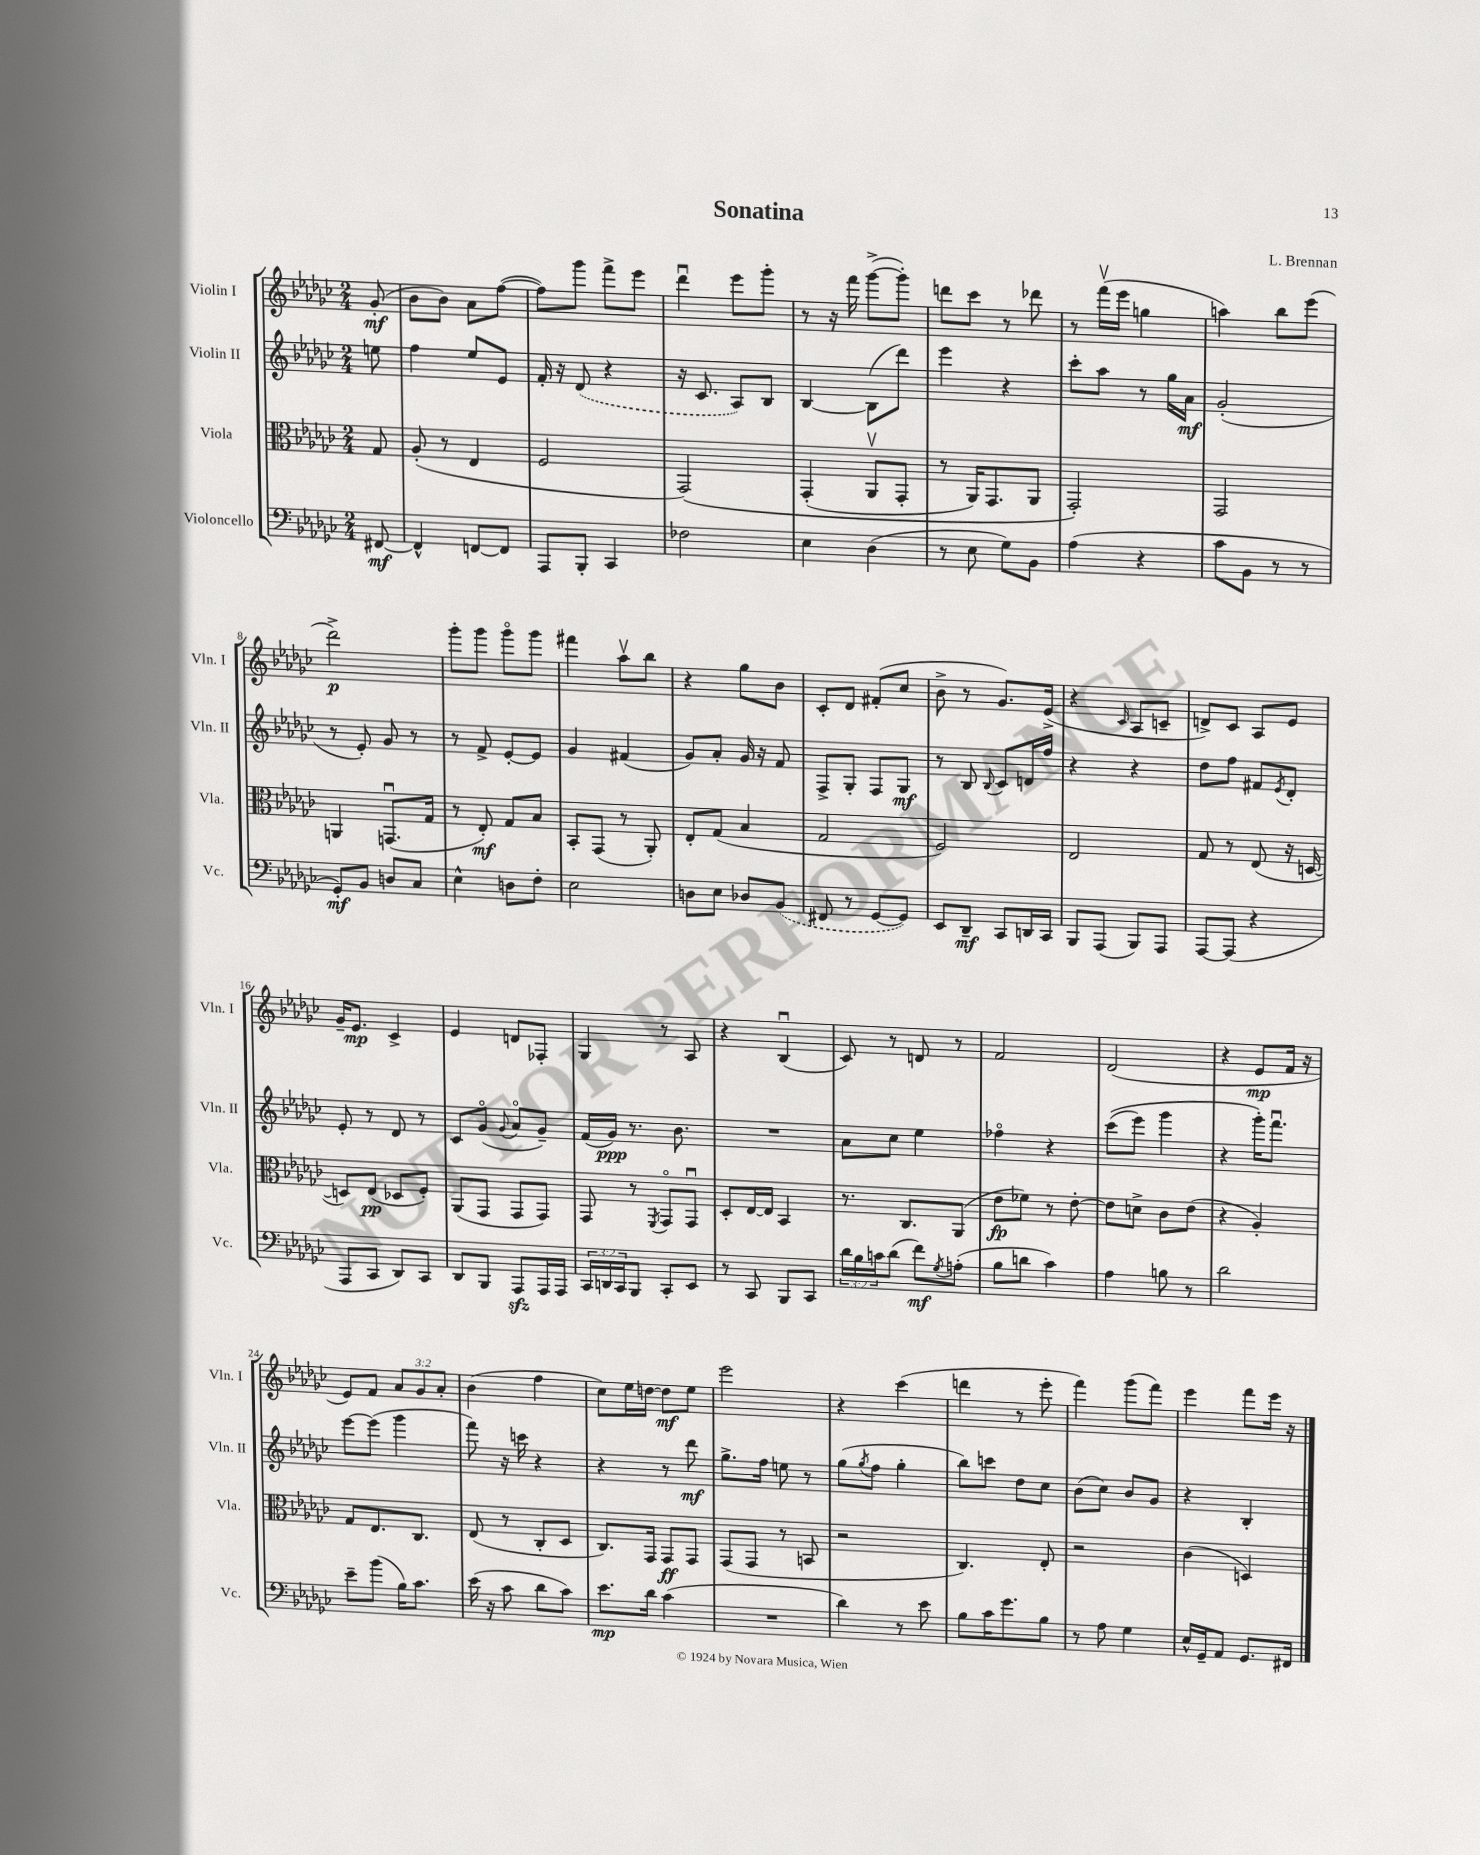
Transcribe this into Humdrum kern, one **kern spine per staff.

**kern	**kern	**kern	**kern
*staff4	*staff3	*staff2	*staff1
*clefF4	*clefC3	*clefG2	*clefG2
*k[b-e-a-d-g-c-]	*k[b-e-a-d-g-c-]	*k[b-e-a-d-g-c-]	*k[b-e-a-d-g-c-]
*M2/4	*M2/4	*M2/4	*M2/4
[8FF#	8G-	8ee	(8g-'
=	=	=	=
4FF#^^]	(8A-'	4ff	8b-
.	8r	.	8b-)
[8FF	4E-	8ee-	8a-
8FF]	.	8e-	([8ff
=	=	=	=
8AAA-	2F	16f'	8ff])
.	.	16r	.
8BBB-'	.	(8d-	8ggg-
4CC-	.	4r	8fff^
.	.	.	8eee-
=	=	=	=
2F-	&(2GG-)	16r	4ddd-u
.	.	8.c-	.
.	.	8A-)	8eee-
.	.	8B-	8ggg-'
=	=	=	=
4E-	(4GG-'	[4B-	8r
.	.	.	16r
.	.	.	16fff
(4D-	8AA-v	(8B-]	([8ggg-^
.	8GG-'	8ddd-)	8ggg-'])
=	=	=	=
8r	8r	4eee-	8ddd
8E-	16AA-)	.	8ccc-
.	8.GG-	.	.
8G-)	.	4r	8r
8BB-	8AA-	.	8ddd-
=	=	=	=
(4A-	2GG-'&)	8ccc-'	8r
.	.	8aa-	(16fffv
.	.	.	16eee-
4r	.	8r	4gg
.	.	16gg-	.
.	.	16a-	.
=	=	=	=
8c-	2GG-	(2g-'	4aa)
8BB-	.	.	.
8r	.	.	8bb-
8r	.	.	(8eee-
=	=	=	=
8GG-')	4AA	8r	2ddd-^)
8BB-	.	8e-')	.
8D	(8.GGu	8g-	.
8C-	.	8r	.
.	16G-	.	.
=	=	=	=
4E-^^	8r	8r	8ggg-'
.	8E-')	8f^	8ggg-
8D	8G-	[8e-'	8ggg-o
8F'	8B-	8e-]	8ggg-
=	=	=	=
2E-	8BB-'	4g-	4fff#
.	(8GG-	.	.
.	8r	(4f#	8aa-v
.	8AA-')	.	8bb-
=	=	=	=
8D	8E-'	8g-)	4r
8E-	(8G-	8a-'	.
8D-	4B-	16g-	8gg-
.	.	16r	.
(8BB-	.	8f	8b-
=	=	=	=
8FF#	2G-	8F^	8c-'
8r	.	8G-'	8d-
[8GG-	.	8F	(8f#'
8GG-])	.	8G-	8cc-
=	=	=	=
8EE-	2F)	8r	8b-^
8DD-~	.	8B-	8r
.	.	8qqB-	.
8CC-	.	8c-	8.g-)
16DD	.	16d	.
16CC-	.	16ff	(16e-^
=	=	=	=
8BBB-	2E-	4r	4r
(8AAA-	.	.	.
.	.	.	16qqc-
8BBB-)	.	4r	8A-
8AAA-	.	.	8c~
=	=	=	=
[8AAA-	8G-	8dd-	8d^)
(8AAA-]	8r	8ff	8c-
4r	(8E-	8f#	8A-
.	.	8qe-	.
.	16r	8d-'	8e-
.	[16D	.	.
=	=	=	=
8AAA-	8D])	8e-'	16g-~
.	.	.	8.e-
8CC-	(8E-	8r	.
8DD-)	8D-	8d-	4c-^
8CC-	8F')	8r	.
=	=	=	=
8DD-	(8AA-	8c-	4e-
8BBB-	8GG-	(8g-o	.
.	.	8qqg-	.
8AAA-	8GG-	8a-o	8d
16AAA-	8GG-)	8g-~)	8F-'
16AAA-	.	.	.
=	=	=	=
24CC-	8GG-	(16f	4G-
24DD	.	.	.
.	.	16g-)	.
24CC-	.	.	.
8BBB-	8r	8.r	.
.	8qFF	.	.
8CC-'	8GG-o	.	8r
.	.	8.b-	.
8EE-	8GG-u	.	8A-
=	=	=	=
8r	8D-'	2r	4r
8CC-	[16E-	.	.
.	16E-]	.	.
8BBB-	4BB-	.	(4B-u
8CC-	.	.	.
=	=	=	=
24d-	8.r	8a-	8c-)
24B-	.	.	.
24c	.	.	.
(8d-	.	8cc-	8r
.	8.C-	.	.
8f)	.	4ee-	8d
8qG-	.	.	.
(8A'	(8AA-	.	8r
=	=	=	=
8B-	8e-	4ff-o	2f
8d	8f-)	.	.
4c-)	8r	4r	.
.	[8e-'	.	.
=	=	=	=
4A-	8e-]	&((8ccc-	(2d-
.	8d^	8eee-)	.
8B	8c-	4ggg-	.
8r	(8e-	.	.
=	=	=	=
2d-	4r	4r	4r
.	4A-')	16ggg-'&)	8e-
.	.	8.fffu	.
.	.	.	16f
.	.	.	16r
=	=	=	=
8e-~	8G-	[8eee-	8e-)
(8b-	8.E-	(8eee-]	8f
16B-)	.	4ggg-	12a-
8.c-	8.C-	.	.
.	.	.	12g-
.	.	.	12a-'
=	=	=	=
(16e-	(8E-	8fff)	(4b-
16r	.	.	.
8c-	8r	16r	.
.	.	16ccc	.
8d-	8C-'	4r	4ff
8c-)	8D-	.	.
=	=	=	=
8.e-	8.C-)	4r	8cc-)
.	.	.	16ee-
16d-	16GG-	.	[16dd
(4c-	8GG-	8r	8dd]
.	8GG-	8ddd-	8ee-
=	=	=	=
2r	(8GG-	8.gg-^	2eee-
.	8GG-	.	.
.	.	16ff	.
.	8r	8ee	.
.	8BB	8r	.
=	=	=	=
4d-)	2r	(8gg-	4r
.	.	8qgg-	.
.	.	8ff	.
8r	.	4gg-'	(4ccc-
8e-	.	.	.
=	=	=	=
8B-	4.C-)	8bb-)	4ddd
16c-	.	8ccc	.
8.g-	.	.	.
.	.	8dd-	8r
8B-	8E-'	8cc-	8eee-'
=	=	=	=
8r	2r	(8b-	4fff)
8A-	.	8cc-)	.
4G-	.	8b-	(8ggg-
.	.	8g-	8fff)
=	=	=	=
16E-^^	(4c-	4r	4eee-
16GG-~	.	.	.
8AA-	.	.	.
8.GG-	4D)	4B-'	8fff
.	.	.	16eee-
16FF#	.	.	16r
==	==	==	==
*-	*-	*-	*-
